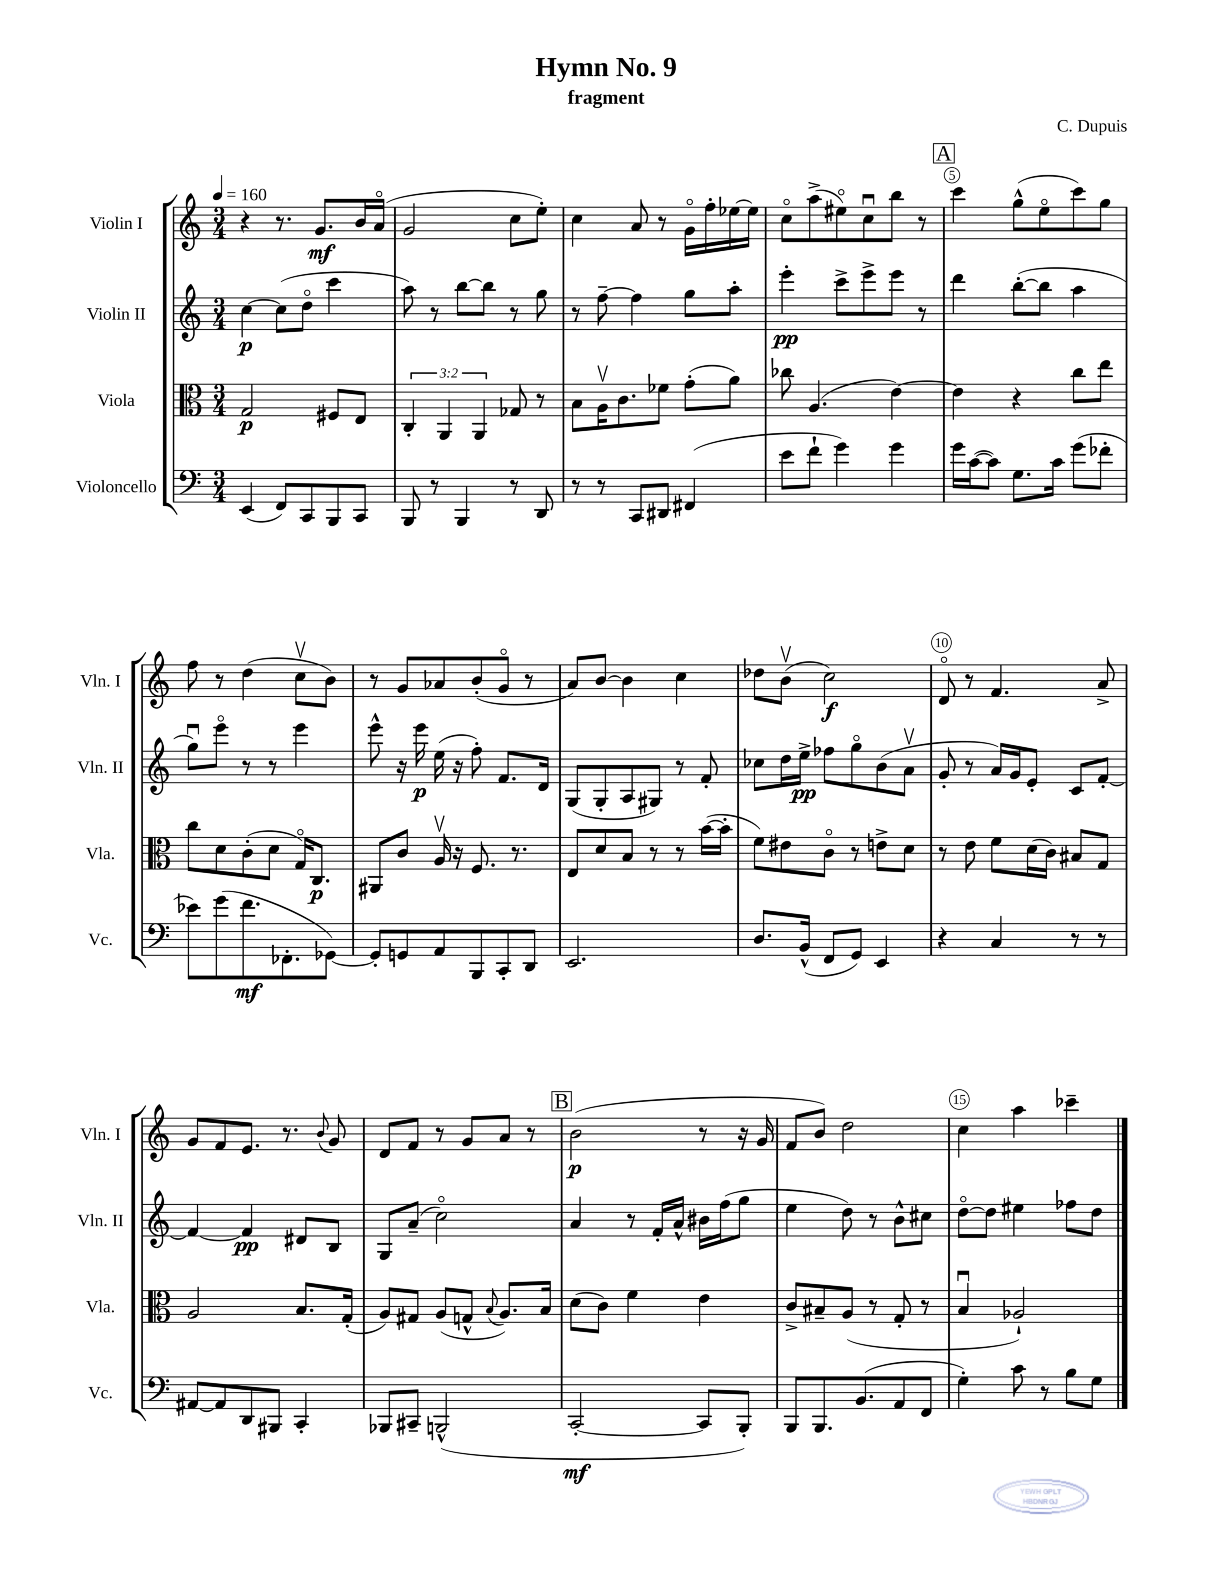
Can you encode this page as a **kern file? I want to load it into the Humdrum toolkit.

**kern	**dynam	**kern	**dynam	**kern	**dynam	**kern	**dynam
*part4	*part4	*part3	*part3	*part2	*part2	*part1	*part1
*staff4	*staff4	*staff3	*staff3	*staff2	*staff2	*staff1	*staff1
*I"Violoncello	*	*I"Viola	*	*I"Violin II	*	*I"Violin I	*
*I'Vc.	*	*I'Vla.	*	*I'Vln. II	*	*I'Vln. I	*
*clefF4	*	*clefC3	*	*clefG2	*	*clefG2	*
*k[]	*	*k[]	*	*k[]	*	*k[]	*
*M3/4	*	*M3/4	*	*M3/4	*	*M3/4	*
*MM160	*	*MM160	*	*MM160	*	*MM160	*
=1	=1	=1	=1	=1	=1	=1	=1
(4EE/	.	2G/	p	[4cc\	p	4r	.
8FF/L)	.	.	.	(8cc\L]	.	8.r	.
8CC/	.	.	.	8dd\J	.	.	.
.	.	.	.	.	.	8.g/L	mf
8BBB/	.	8F#X/L	.	4ccc\	.	.	.
8CC/J	.	8E/J	.	.	.	16b/L	.
.	.	.	.	.	.	(16a/JJ	.
=2	=2	=2	=2	=2	=2	=2	=2
8BBB/	.	6C'/	.	8aa\)	.	2g/	.
8r	.	.	.	8r	.	.	.
.	.	6AA/	.	.	.	.	.
4BBB/	.	.	.	[8bb\L	.	.	.
.	.	6AA/	.	.	.	.	.
.	.	.	.	8bb\J]	.	.	.
8r	.	8G-X/	.	8r	.	8cc\L	.
8DD/	.	8r	.	8gg\	.	8ee'\J)	.
=3	=3	=3	=3	=3	=3	=3	=3
8r	.	8B\L	.	8r	.	4cc\	.
8r	.	16Av\K	.	[8ff~\	.	.	.
.	.	8.c\	.	.	.	.	.
8CC/L	.	.	.	4ff\]	.	8a/	.
8DD#X/J	.	8f-X\J	.	.	.	8r	.
(4FF#X/	.	(8g'\L	.	8gg\L	.	16g\LL	.
.	.	.	.	.	.	16ff'\	.
.	.	8a\J)	.	8aa'\J	.	[16ee-X\	.
.	.	.	.	.	.	16ee-\JJ]	.
=4	=4	=4	=4	=4	=4	=4	=4
8e\L	.	8cc-X\	.	4eee'\	pp	8cc\L	.
8f`\J	.	(4.A/	.	.	.	(8aa^\	.
4g\)	.	.	.	8ccc^\L	.	8ee#X\)	.
.	.	.	.	8eee^\	.	8ccu\	.
4g\	.	[4e\)	.	8eee\J	.	8bb\J	.
.	.	.	.	8r	.	8r	.
!!LO:REH:place=s1:t=A
=5	=5	=5	=5	=5	=5	=5	=5
16g\LL	.	4e\]	.	4ddd\	.	4ccc\	.
([16c\J	.	.	.	.	.	.	.
8c\J])	.	.	.	.	.	.	.
8.G\L	.	4r	.	([8bb'\L	.	(8gg^^\L	.
.	.	.	.	8bb\J]	.	8ee\	.
16c\Jk	.	.	.	.	.	.	.
(8g\L	.	8cc\L	.	4aa\	.	8ccc\)	.
8f-X'\J	.	8ee\J	.	.	.	8gg\J	.
!!LO:LB:g=z
=6	=6	=6	=6	=6	=6	=6	=6
8e-X\L)	.	8cc\L	.	8ggu\L)	.	8ff\	.
(8g\	.	8d\	.	8eee\J	.	8r	.
8.f\	mf	(8c'\	.	8r	.	(4dd\	.
.	.	8d\J	.	8r	.	.	.
8.FF-X'\	.	.	.	.	.	.	.
.	.	16G/KL)	.	4eee\	.	8ccv\L	.
.	.	8.C/J	p	.	.	.	.
[8GG-X\J)	.	.	.	.	.	8b\J)	.
=7	=7	=7	=7	=7	=7	=7	=7
8GG-'/L]	.	8AA#X/L	.	8eee^^\	.	8r	.
8GGn/	.	8c/J	.	16r	.	8g/L	.
.	.	.	.	16eee\	p	.	.
8AA/	.	16Av/	.	(16ee\	.	8a-X/	.
.	.	16r	.	16r	.	.	.
8BBB/	.	8.F/	.	8ff'\)	.	(8b'/	.
8CC'/	.	.	.	8.f/L	.	8g/J	.
.	.	8.r	.	.	.	.	.
8DD/J	.	.	.	.	.	8r	.
.	.	.	.	16d/Jk	.	.	.
=8	=8	=8	=8	=8	=8	=8	=8
2.EE/	.	8E/L	.	(8G/L	.	8a/L)	.
.	.	8d/	.	8G'/	.	[8b/J	.
.	.	8B/J	.	8A/	.	4b\]	.
.	.	8r	.	8G#X/J)	.	.	.
.	.	8r	.	8r	.	4cc\	.
.	.	([16b\LL	.	8f'/	.	.	.
.	.	16b'\JJ]	.	.	.	.	.
=9	=9	=9	=9	=9	=9	=9	=9
8.D/L	.	8f\L)	.	8cc-X\L	.	8dd-X\L	.
.	.	8e#X\	.	16dd\L	.	(8bv\J	.
(16BB^^/Jk	.	.	.	16ee^\JJ	pp	.	.
8FF/L	.	8c\J	.	8ff-X\L	.	2cc\)	f
8GG/J)	.	8r	.	8gg\	.	.	.
4EE/	.	8en^\L	.	(8b\	.	.	.
.	.	8d\J	.	8av\J	.	.	.
=10	=10	=10	=10	=10	=10	=10	=10
4r	.	8r	.	8g'/	.	8d/	.
.	.	8e\	.	8r	.	8r	.
4C/	.	8f\L	.	16a/LL)	.	4.f/	.
.	.	.	.	16g/J	.	.	.
.	.	(16d\L	.	8e'/J	.	.	.
.	.	16c\JJ)	.	.	.	.	.
8r	.	8B#X/L	.	8c/L	.	.	.
8r	.	8G/J	.	[8f'/J	.	8a^/	.
!!LO:LB:g=z
=11	=11	=11	=11	=11	=11	=11	=11
[8AA#X/L	.	2A/	.	4f/_	.	8g/L	.
8AA#/]	.	.	.	.	.	8f/	.
8DD/	.	.	.	4f/]	pp	8.e/J	.
8BBB#X/J	.	.	.	.	.	.	.
.	.	.	.	.	.	8.r	.
4CC'/	.	8.B/L	.	8d#X/L	.	.	.
.	.	.	.	.	.	8qqb/	.
.	.	.	.	8B/J	.	8g/	.
.	.	(16G'/Jk	.	.	.	.	.
=12	=12	=12	=12	=12	=12	=12	=12
8BBB-X/L	.	8A/L)	.	8G/L	.	8d/L	.
8CC#X~/J	.	8G#X/J	.	(8a~/J	.	8f/J	.
(2BBBn^^/	.	(8A/L	.	2cc\)	.	8r	.
.	.	8Gn^^/J	.	.	.	8g/L	.
.	.	8qqB/	.	.	.	.	.
.	.	8.A/L)	.	.	.	8a/J	.
.	.	.	.	.	.	8r	.
.	.	16B/Jk	.	.	.	.	.
!!LO:REH:place=s1:t=B
=13	=13	=13	=13	=13	=13	=13	=13
[2CC'/	mf	(8d\L	.	4a/	.	(2b\	p
.	.	8c\J)	.	.	.	.	.
.	.	4f\	.	8r	.	.	.
.	.	.	.	16f'/LL	.	.	.
.	.	.	.	16a^^/JJ	.	.	.
8CC/L]	.	4e\	.	16b#X\LL	.	8r	.
.	.	.	.	(16ff\J	.	.	.
8BBB'/J)	.	.	.	8gg\J	.	16r	.
.	.	.	.	.	.	16g/	.
=14	=14	=14	=14	=14	=14	=14	=14
8BBB/L	.	8c^/L	.	4ee\	.	8f/L	.
8.BBB/	.	8B#X~/	.	.	.	8b/J)	.
.	.	(8A/J	.	8dd\)	.	2dd\	.
(8.BB/	.	.	.	.	.	.	.
.	.	8r	.	8r	.	.	.
8AA/	.	8G'/	.	8b^^\L	.	.	.
8FF/J	.	8r	.	8cc#X\J	.	.	.
=15	=15	=15	=15	=15	=15	=15	=15
4G'\)	.	4Bu/	.	[8dd\L	.	4cc\	.
.	.	.	.	8dd\J]	.	.	.
8c\	.	2A-X`/)	.	4ee#X\	.	4aa\	.
8r	.	.	.	.	.	.	.
8B\L	.	.	.	8ff-X\L	.	4ccc-X~\	.
8G\J	.	.	.	8dd\J	.	.	.
==	==	==	==	==	==	==	==
*-	*-	*-	*-	*-	*-	*-	*-
